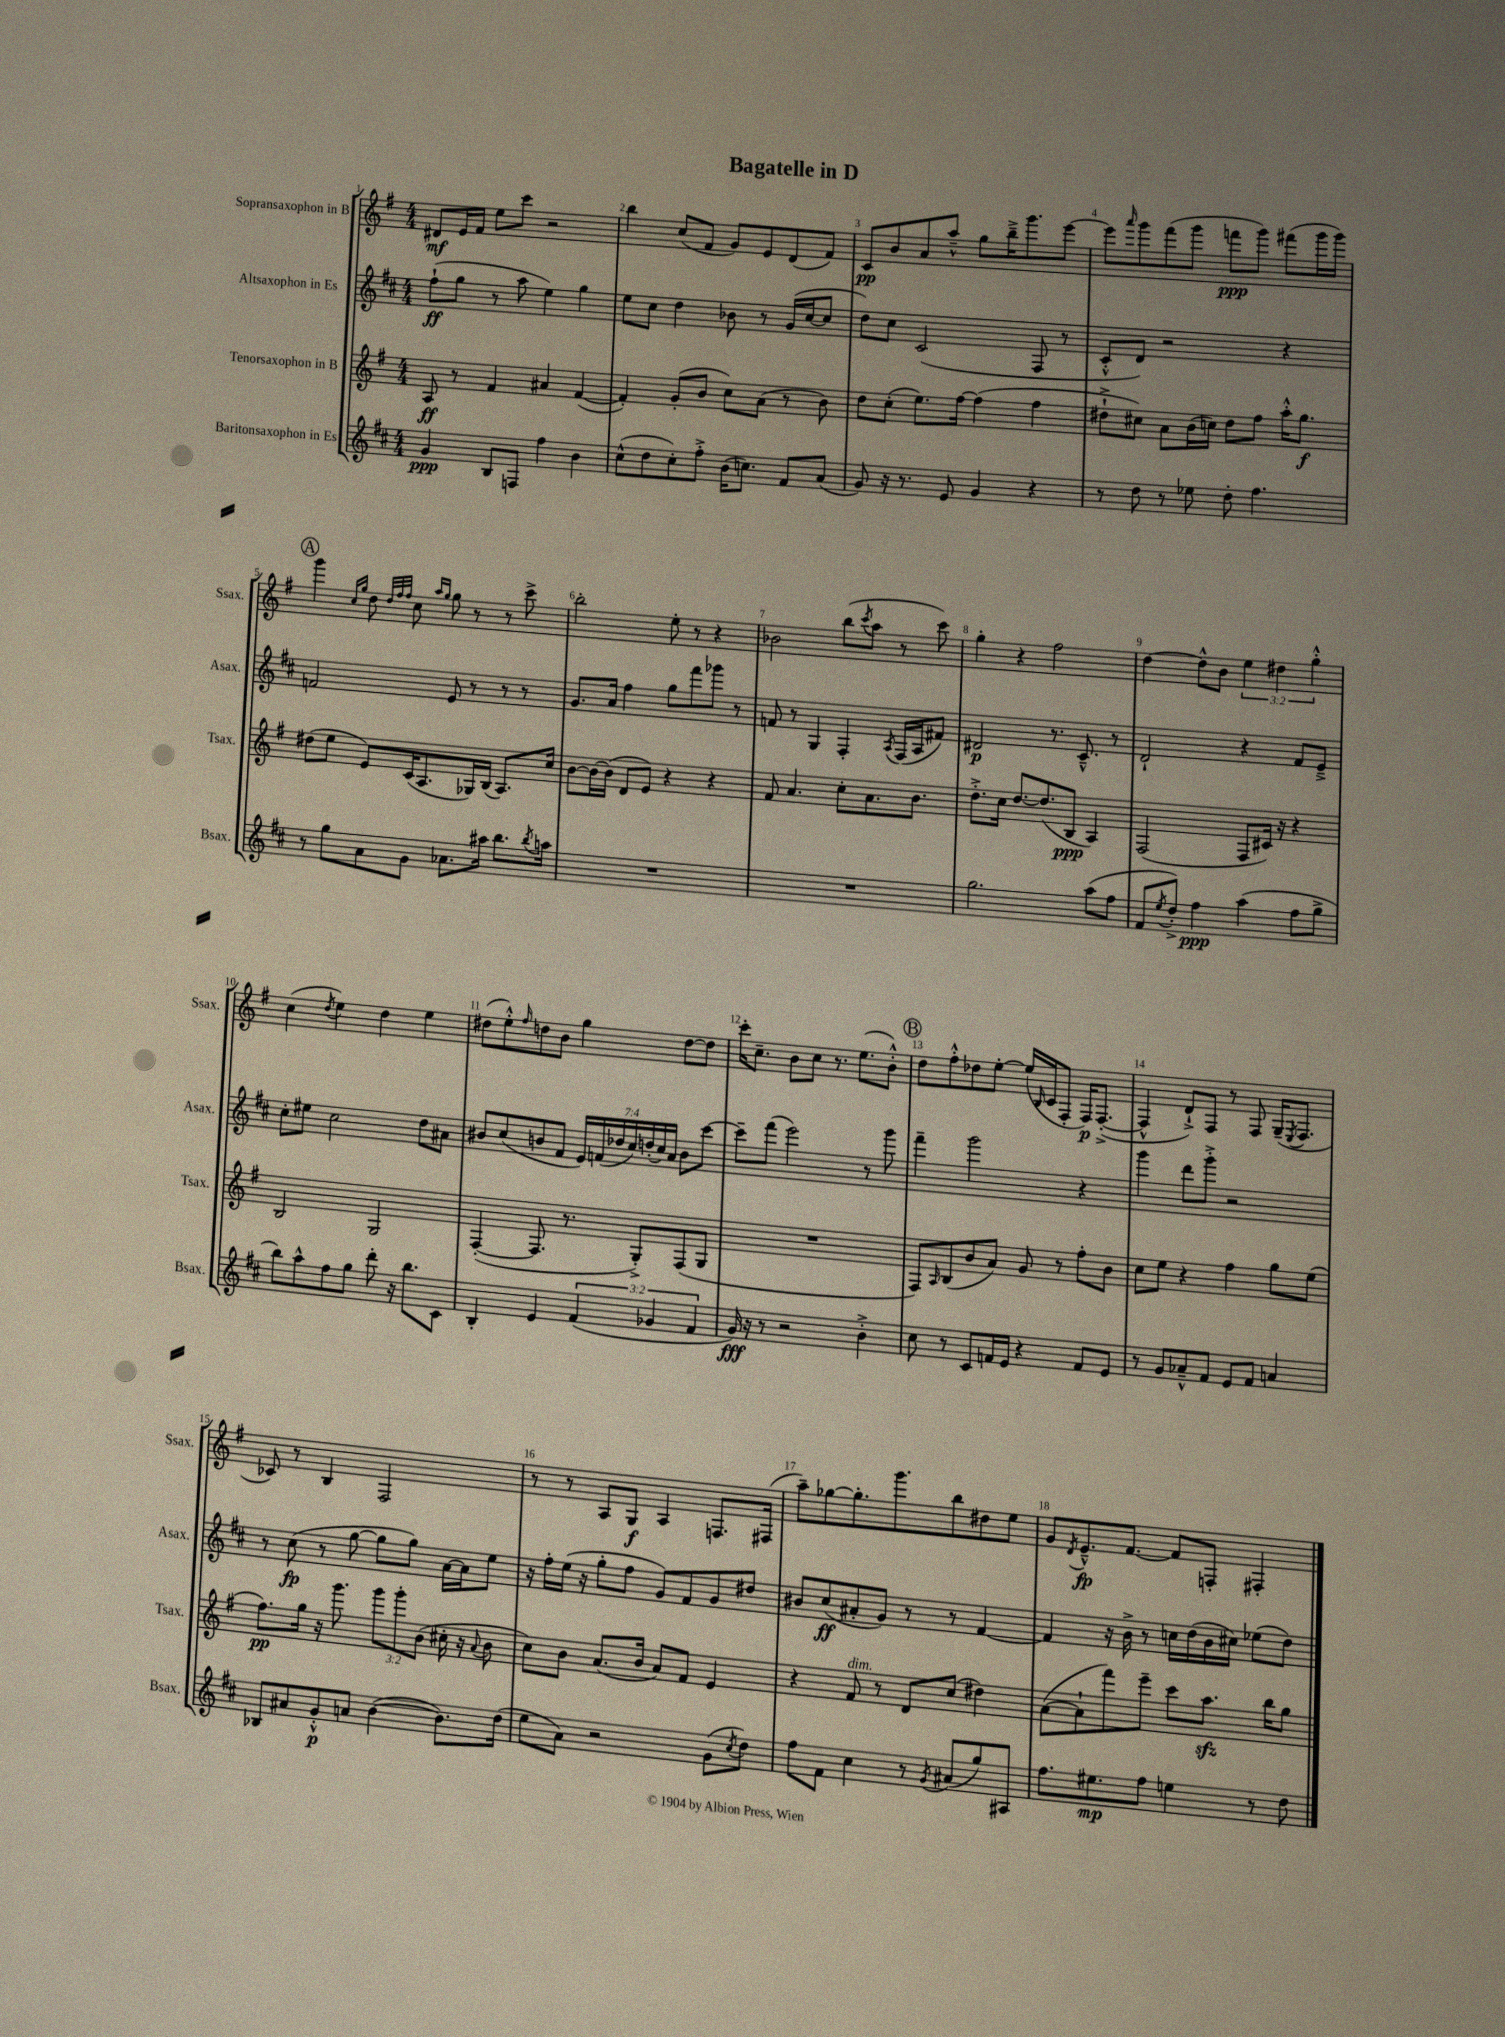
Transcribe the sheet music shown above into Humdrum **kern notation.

**kern	**kern	**kern	**kern
*staff4	*staff3	*staff2	*staff1
*clefG2	*clefG2	*clefG2	*clefG2
*k[f#c#]	*k[f#]	*k[f#c#]	*k[f#]
*M4/4	*M4/4	*M4/4	*M4/4
4g/	8A/	(8ff#`\L	8d#/L
.	8r	8gg\J	16e/L
.	.	.	16f#/JJ
8B/L	4f#/	8r	8ee\L
8F/J	.	8aa\	8ccc\J
4ff#\	4a#/	4ee\)	2r
4b\	([4f#/	4gg\	.
=	=	=	=
(8cc#^^\L	4f#'/])	8ee\L	4bb\
8dd\	.	8cc#\J	.
8cc#'\)	(8g'/L	4dd\	(8cc/L
8ff#'^\J	8b/J	.	8f#/J
(16b\LK	8cc\L)	8b-\	8g/L)
8.cc\J)	.	.	.
.	(8a\J	8r	8e/
8f#/L	8r	(16g/LL	(8d/
.	.	[16cc#/J	.
(8a/J	8b\)	8cc#/]J	8f#/J)
=	=	=	=
8g/)	8dd\L	8dd\L)	8c/L
16r	(8cc'\J	8cc#\J	8b/
8.r	.	.	.
.	8.ee\L)	(2c#/	8a/
8e/	.	.	8aa~^^/J
.	[16ff#\Jk	.	.
4g/	(4ff#\]	.	8gg\L
.	.	.	16bb~^\K
.	.	.	8.ggg\
4r	4ff#\	8F#/	.
.	.	8r	[8eee\J
=	=	=	=
8r	8dd#`^\L	8c#'^^/L	8eee\]L
.	.	.	16qqaaa/
8dd\	8cc#\J)	8d/J)	8ggg\
8r	8a\L	2r	(8fff#\
8ee-\	(16b\L	.	8ggg\J
.	16cc\JJ)	.	.
8dd'\	8dd#\L	.	8fff\L
4.ff#\	8ff#\J	.	8ggg\J)
.	16aa'^^\LK	4r	(8fff#\L
.	8.gg\J	.	.
.	.	.	16ggg\L
.	.	.	16ggg\JJ)
=	=	=	=
8r	(8dd#\L	2f/	4ggg\
8gg\L	8ee\J	.	.
.	.	.	16qqcc/LL
.	.	.	16qqgg/JJ
8a\	8e/L)	.	8dd\
.	.	.	32qqdd/LLL
.	.	.	32qqff#/
.	.	.	32qqff#/JJJ
8g\J	(16c/K	.	8cc\
.	8.A/	.	.
.	.	.	16qqaa/LL
.	.	.	16qqgg/JJ
8.a-\L	.	8e/	8gg\
.	16G-/L)	8r	8r
16aa#\Jk	(16B/JJ	.	.
8.bb\L	8.A/L)	8r	8r
.	.	8r	8ccc^\
8qbb/	.	.	.
16aa\Jk	16cc/Jk	.	.
=	=	=	=
1r	[8b\L	8.g/L	2bb'\
.	16b\_L	.	.
.	(16b\]JJ	16a/Jk	.
.	8d/L	4ff#\	.
.	8e/J)	.	.
.	4r	8gg\L	8ee'\
.	.	8fff#\	8r
.	4r	8ggg-\J	4r
.	.	8r	.
=	=	=	=
1r	8f#/	8f/	2b-\
.	4.a/	8r	.
.	.	4G/	.
.	8cc'\L	4F#'/	(8bb\L
.	.	.	8qccc/
.	8.a\	.	8aa\J
.	.	8qA/	.
.	.	(16F#/LL	8r
.	8.b\J	16A/J	.
.	.	8f#/J)	8ccc\)
=	=	=	=
2.gg\	8.dd'^\L	2d#/	4gg'\
.	16cc\Jk	.	.
.	[8.dd/L	.	4r
.	(8.dd/]	.	.
.	.	8.r	2ff#\
.	8B/J	.	.
.	.	8.c#~^^/	.
(8aa\L	4A/)	.	.
8ff#\J	.	8r	.
=	=	=	=
8f#/L	(2F#/	2d`/	[4dd\
8qee/	.	.	.
8dd'^/J)	.	.	.
4ff#\	.	.	8dd^^\]L
.	.	.	8b\J
(4aa\	8F#/L	4r	6ee\
.	16c#/Jk)	.	.
.	.	.	6dd#\
.	16r	.	.
8ff#\L	4r	8f#/L	.
.	.	.	6gg'^^\
8gg^\J	.	8e~^/J	.
=	=	=	=
8bb\L)	2B/	8cc#'\L	(4cc\
8aa^^\	.	8ee#\J	.
.	.	.	8qdd/
8ff#\	.	2cc#\	4ee\)
8gg\J	.	.	.
8ddd'\	2G/	.	4dd\
16r	.	.	.
8.bb\L	.	.	.
.	.	8dd\L	4ee\
8c#\J	.	8a#\J	.
=	=	=	=
4B'/	([4F#'/	8b#/L	(8dd#\L
.	.	(8cc#/	8ee'^^\)
.	.	.	16qqff#/
4e/	8.F#/]	8b/	8dd\
.	.	8f#/J	8b\J
.	8.r	.	.
(6f#/	.	28e/LL)	4gg\
.	.	(28f/	.
.	.	28dd-/	.
.	.	28cc#/)	.
.	8G'^/L)	.	.
.	.	(28dd'/	.
6g-/	.	.	.
.	.	28cc#/)	.
.	.	28a/JJ	.
.	(8F#/	8b\L	[8dd\L
6f#/	.	.	.
.	8G/J	[8ccc#\J	8dd\]J
=	=	=	=
16g/)	1r	8ccc#~\]L	16ccc'\LK
16r	.	.	8.cc~\J
8r	.	(8fff#\J	.
2r	.	2eee\)	8b\L
.	.	.	8cc\J
.	.	.	8.r
.	.	.	(8.ee\L
4b'^\	.	8r	.
.	.	8ggg\	8b'^^\J)
=	=	=	=
8cc#\	8F#/L)	4fff#~\	8dd\L
.	16qqA/	.	.
8r	(8B/	.	8ff#'^^\
8c#/L	8b/	2ggg\	8dd-\
16f/L	8a/J)	.	[8ee'\J
16e/JJ	.	.	.
4r	8g/	.	(16ee/]LL
.	.	.	16qqB/
.	.	.	16c/J
.	8r	.	8F#'/J
8f/L	8ff#'\L	4r	16F#/LK)
.	.	.	([8.F#'^/J
8e/J	8b\J	.	.
=	=	=	=
8r	8cc\L	4ggg\	4F#^^/]
8g/L	8ee\J	.	.
8a-~^^/	4r	8ddd\L	8d`^/L)
8f#/J	.	8ggg'^\J	8F#/J
8e/L	4ff#\	2r	8r
8f#/J	.	.	8F#/
4a/	8gg\L	.	(16G~/LK
.	.	.	8qE/
.	.	.	8.F#/J
.	(8ee\J	.	.
=	=	=	=
8B-/L	8.ff#\L)	8r	8c-/)
8a#/	.	(8cc#\	8r
.	16gg\Jk	.	.
8g'^^/	16r	8r	4B/
.	8.ggg\	.	.
8a/J	.	[8gg\	.
([4b\	12ggg\L	8gg\]L	2F#/
.	12ggg'\	.	.
.	.	8gg\J)	.
.	(12b\J	.	.
8.b\]L)	16cc#'\	[16a\LL	.
.	16r	16a\]J	.
.	8qqa/	.	.
.	8b\	8ee\J	.
(16dd\Jk	.	.	.
=	=	=	=
8ee\L	8cc\L)	16r	8r
.	.	16ff#'\LL	.
8a\J)	8b\J	(16ee\JJ	8r
.	.	16r	.
2r	(8.a/L	8gg'\L	8A/L
.	.	8ff#\J	8G/J
.	16b/Jk	.	.
.	8a/L)	8g/L)	4A/
.	8f#/J	8f#/	.
(8g\L	4e/	8g/	8.F/L
8qcc#/	.	.	.
8dd\J)	.	8dd#/J	.
.	.	.	(16F#/Jk
=	=	=	=
8ff#\L	4r	8b#/L	8aa~\L)
8f#\J	.	(8cc#/	[8gg-\
4cc#\	8f#/	8a#'/	8.gg-'\]
.	8r	8g/J)	.
.	.	.	8.ggg\
8r	8d/L	8r	.
8qg/	.	.	.
(8a#/L	(8cc/J	8r	8bb\
8gg/)	4dd#\)	[4f#/	8dd#\
8A#/J	.	.	8ee\J
=	=	=	=
8.ff#\L	([8a\L	4f#/]	8g/L
.	.	.	8qd/
.	8a`\]	.	8.e~^^/
8.ee#\	.	.	.
.	8fff#\)	16r	.
.	.	16b^\	[8.f#/J
8ff#\J	8eee~\J	8r	.
4ee\	8ccc\L	16cc\LL	8f#/]L
.	.	(16dd\	.
.	8.aa\J	16b\	8F'/J
.	.	16cc#\JJ)	.
8r	.	(8ee-\L	4F#'/
.	16bb\LK	.	.
8dd\	8gg\J	8dd\J)	.
==	==	==	==
*-	*-	*-	*-
